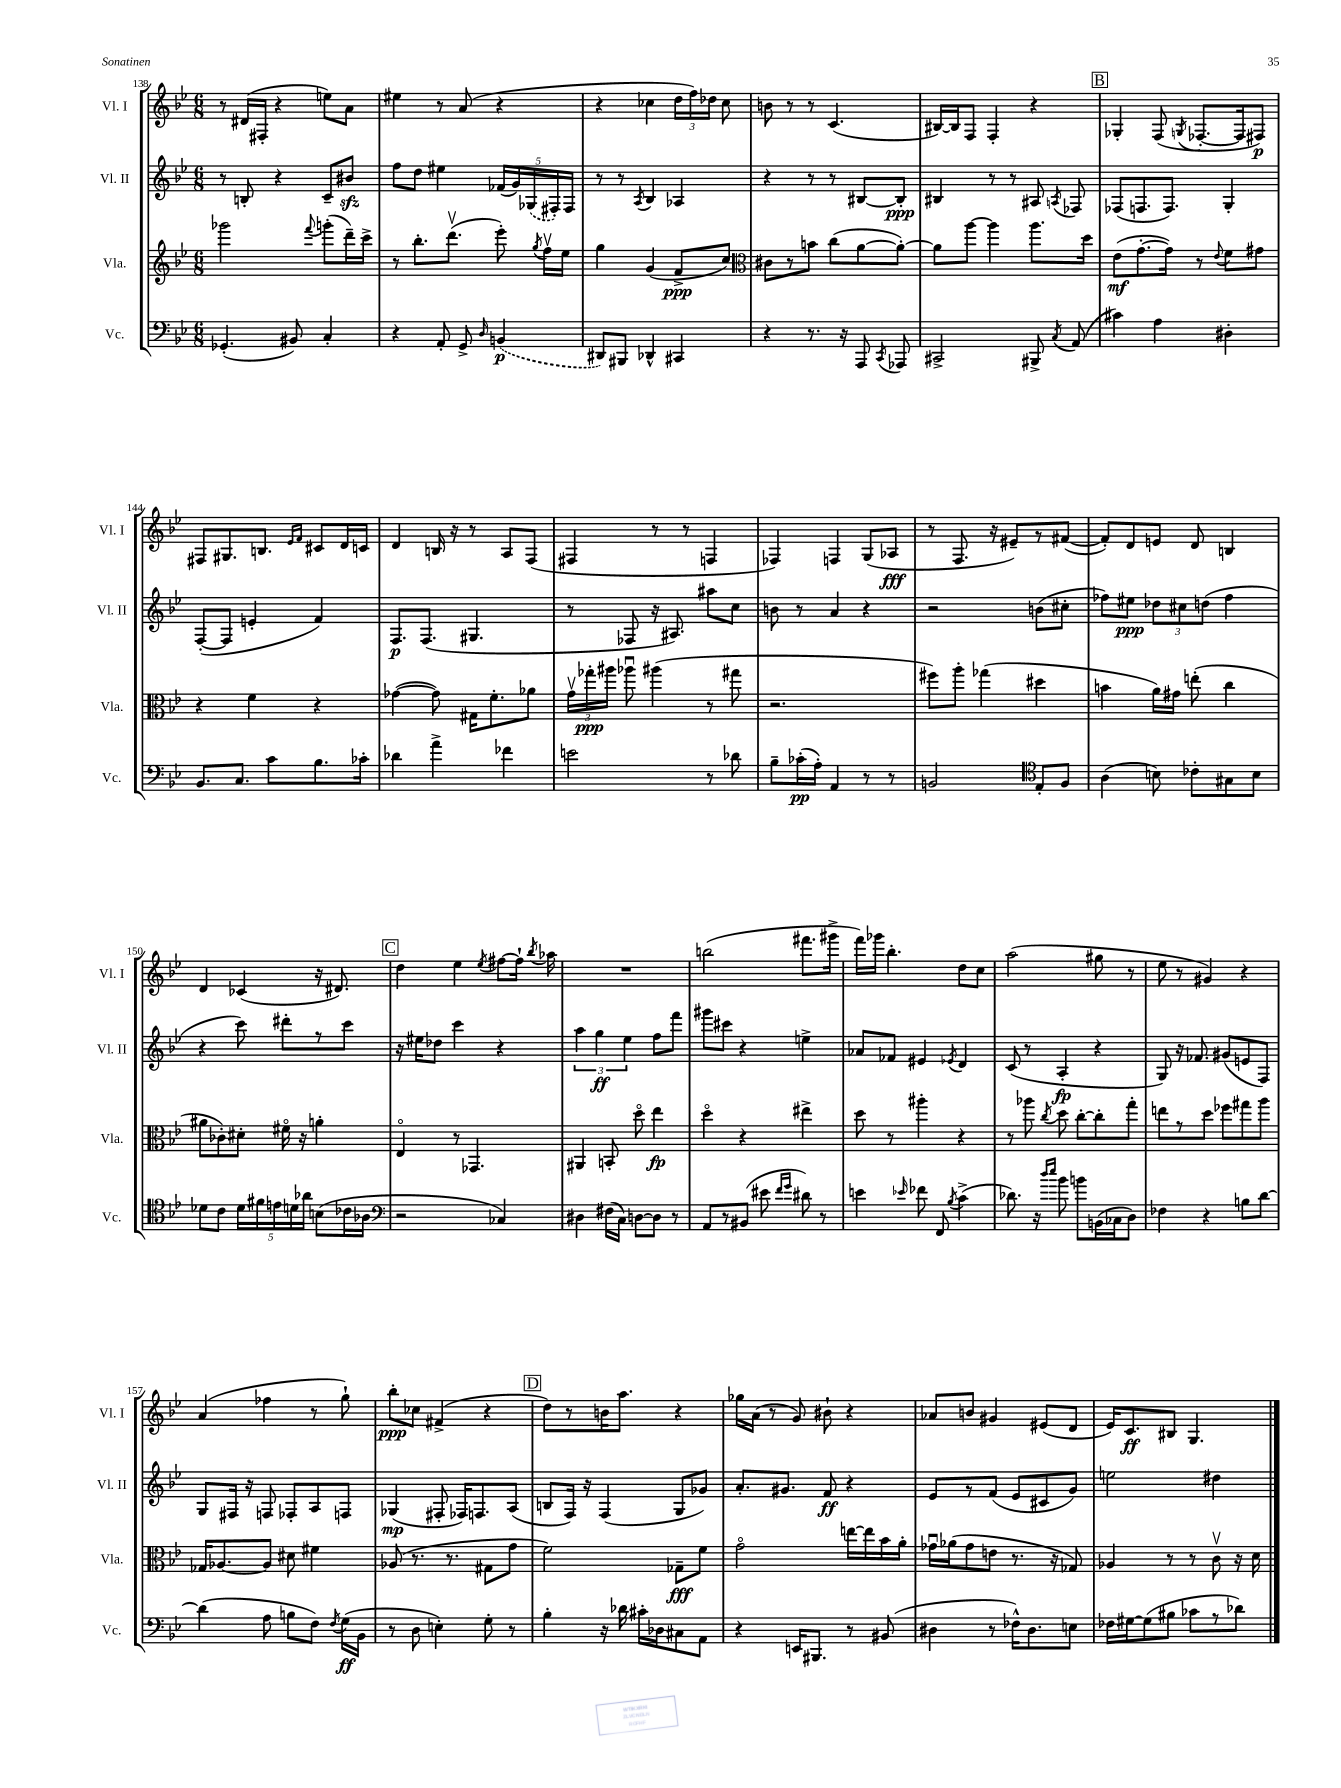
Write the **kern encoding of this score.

**kern	**dynam	**kern	**dynam	**kern	**dynam	**kern	**dynam
*part4	*part4	*part3	*part3	*part2	*part2	*part1	*part1
*staff4	*staff4	*staff3	*staff3	*staff2	*staff2	*staff1	*staff1
*I"Vc.	*	*I"Vla.	*	*I"Vl. II	*	*I"Vl. I	*
*I'Vc.	*	*I'Vla.	*	*I'Vl. II	*	*I'Vl. I	*
*clefF4	*	*clefG2	*	*clefG2	*	*clefG2	*
*k[b-e-]	*	*k[b-e-]	*	*k[b-e-]	*	*k[b-e-]	*
*M6/8	*	*M6/8	*	*M6/8	*	*M6/8	*
=138	=138	=138	=138	=138	=138	=138	=138
(4.GG-X'/	.	2ggg-X\	.	8r	.	8r	.
.	.	.	.	8Bn'/	.	(16d#X/LL	.
.	.	.	.	.	.	16F#X'/JJ	.
.	.	.	.	4r	.	4r	.
8BB#X/)	.	.	.	.	.	.	.
.	.	8qqfff/	.	.	.	.	.
4C'/	.	(8gggn'\L	.	8c~/L	.	8een\L)	.
.	.	16ddd~\L)	.	8b#Xzz/J	.	8a\J	.
.	.	16ccc^\JJ	.	.	.	.	.
=139	=139	=139	=139	=139	=139	=139	=139
4r	.	8r	.	8ff\L	.	4ee#X\	.
.	.	8.bb-'\L	.	8dd\J	.	.	.
8AA'/	.	.	.	4ee#X\	.	8r	.
.	.	(8.dddv\J	.	.	.	.	.
8GG^/	.	.	.	.	.	(8a/	.
16qqD/	.	.	.	.	.	.	.
(4BBn/	p	8eee-'\)	.	(20f-X/LL	.	4r	.
.	.	.	.	20g/)	.	.	.
.	.	.	.	(20G-X/	.	.	.
.	.	8qgg/	.	.	.	.	.
.	.	16ffv\LL	.	.	.	.	.
.	.	.	.	20F#X'/)	.	.	.
.	.	16ee-\JJ	.	.	.	.	.
.	.	.	.	20F#/JJ	.	.	.
=140	=140	=140	=140	=140	=140	=140	=140
8DD#X/L)	.	4gg\	.	8r	.	4r	.
8BBB#X/J	.	.	.	8r	.	.	.
.	.	.	.	8qA/	.	.	.
4DD-X^^/	.	(4g/	.	4B-/	.	4cc-X\	.
4CC#X/	.	8f^/L	ppp	4A-X/	.	24dd\LL	.
.	.	.	.	.	.	24ff\)	.
.	.	.	.	.	.	24dd-X\JJ	.
.	.	8cc/J)	.	.	.	8cc-\	.
=141	=141	=141	=141	=141	=141	=141	=141
*	*	*clefC3	*	*	*	*	*
4r	.	8c#X\L	.	4r	.	8bn\	.
.	.	8r	.	.	.	8r	.
8.r	.	8bn\J	.	8r	.	8r	.
.	.	(8cc\L	.	8r	.	(4.c/	.
16r	.	.	.	.	.	.	.
8AAA/	.	[8a\	.	[8B#X/L	.	.	.
8qCC/	.	.	.	.	.	.	.
8AAA-X/	.	8a'\J_)	.	8B#'/J]	ppp	.	.
=142	=142	=142	=142	=142	=142	=142	=142
2CC#X^/	.	8a\L]	.	4B#X/	.	[16B#X/LL)	.
.	.	.	.	.	.	16B#/J]	.
.	.	[8aa\J	.	.	.	8F/J	.
.	.	4aa\]	.	8r	.	4F'/	.
.	.	.	.	8r	.	.	.
8BBB#X^/	.	8.aa\L	.	8A#X/	.	4r	.
8qC/	.	.	.	8qAn/	.	.	.
(8AA/	.	.	.	8F-X/	.	.	.
.	.	16dd\Jk	.	.	.	.	.
!!LO:REH:place=s1:t=B
=143	=143	=143	=143	=143	=143	=143	=143
4c#X\)	.	(8e-\L	mf	(8F-X/L	.	4G-X'/	.
.	.	[8.g'\	.	8.Fn/	.	.	.
4A\	.	.	.	.	.	(8F/	.
.	.	16g\Jk])	.	8.F/J)	.	.	.
.	.	.	.	.	.	8qGn/	.
.	.	8r	.	.	.	[8.F-X'/L	.
.	.	8qqe-/	.	.	.	.	.
4D#X'\	.	8f\L	.	4G'/	.	.	.
.	.	.	.	.	.	16F-/k]	.
.	.	8g#X\J	.	.	.	8F#X/J)	p
!!LO:LB:g=z
=144	=144	=144	=144	=144	=144	=144	=144
8.BB-/L	.	4r	.	([8F'/L	.	8F#X/L	.
.	.	.	.	8F/J]	.	8.G#X/	.
8.C/J	.	.	.	.	.	.	.
.	.	4f\	.	4en'/	.	.	.
.	.	.	.	.	.	8.Bn/J	.
8c\L	.	.	.	.	.	.	.
.	.	.	.	.	.	16qqe-/LL	.
.	.	.	.	.	.	16qqf/JJ	.
8.B-\	.	4r	.	4f/)	.	8c#X/L	.
.	.	.	.	.	.	16d/L	.
16c-X'\Jk	.	.	.	.	.	16cn/JJ	.
=145	=145	=145	=145	=145	=145	=145	=145
4d-X\	.	([4g-X\	.	8.F/L	p	4d/	.
.	.	.	.	(8.F/J	.	.	.
4a^\	.	8g-\])	.	.	.	16Bn/	.
.	.	.	.	.	.	16r	.
.	.	16G#X\KL	.	4.G#X/	.	8r	.
.	.	8.f'\	.	.	.	.	.
4f-X\	.	.	.	.	.	8A/L	.
.	.	8a-X\J	.	.	.	(8F/J	.
=146	=146	=146	=146	=146	=146	=146	=146
2en\	.	24gv\LL	.	8r	.	4F#X/	.
.	.	24gg-X'\	ppp	.	.	.	.
.	.	24aa#X\JJ	.	.	.	.	.
.	.	8aa-Xu\	.	8F-X/	.	.	.
.	.	(4aa#X\	.	16r	.	8r	.
.	.	.	.	8.A#X/)	.	.	.
.	.	.	.	.	.	8r	.
8r	.	8r	.	8aa#X\L	.	4Fn/	.
8d-X\	.	8gg#X\	.	8cc\J	.	.	.
=147	=147	=147	=147	=147	=147	=147	=147
8B-~\L	.	2.r	.	8bn\	.	4F-X/)	.
(16c-X'\L	pp	.	.	8r	.	.	.
16A'\JJ)	.	.	.	.	.	.	.
4AA/	.	.	.	4a/	.	4Fn/	.
8r	.	.	.	4r	.	(8G/L	.
8r	.	.	.	.	.	8A-X/J	fff
=148	=148	=148	=148	=148	=148	=148	=148
2BBn/	.	8ff#X\L)	.	2r	.	8r	.
.	.	8aa'\J	.	.	.	8.F/	.
.	.	(4gg-X\	.	.	.	.	.
.	.	.	.	.	.	16r	.
.	.	.	.	.	.	8e#X~/L)	.
*clefC4	*	*	*	*	*	*	*
8E-'/L	.	4dd#X\	.	(8bn\L	.	8r	.
8F/J	.	.	.	8cc#X'\J	.	([8f#X/J	.
=149	=149	=149	=149	=149	=149	=149	=149
(4A\	.	4bn\	.	8ff-X\L)	.	8f#'/L])	.
.	.	.	.	8ee#X\J	ppp	8d/	.
8Bn\)	.	16a\LL)	.	12dd-X\L	.	8en/J	.
.	.	16g#X\JJ	.	.	.	.	.
.	.	.	.	12cc#X\	.	.	.
8c-X'\L	.	(8een'\	.	.	.	8d/	.
.	.	.	.	(12ddn\J	.	.	.
8G#X\	.	4cc\	.	4ff-\	.	4Bn/	.
8B\J	.	.	.	.	.	.	.
!!LO:LB:g=z
=150	=150	=150	=150	=150	=150	=150	=150
8d-X\L	.	8a#X\L	.	4r	.	4d/	.
8c\J	.	8c-X'\)	.	.	.	.	.
20d-\LL	.	8d#X'\J	.	8ccc\)	.	(4c-X/	.
20f#X\	.	.	.	.	.	.	.
20en\	.	.	.	.	.	.	.
.	.	16f#X\	.	8ddd#X'\L	.	.	.
20dn\	.	.	.	.	.	.	.
.	.	16r	.	.	.	.	.
20a-X\JJ	.	.	.	.	.	.	.
(8Bn\L	.	4an'\	.	8r	.	16r	.
.	.	.	.	.	.	8.d#X/)	.
16c-X\L	.	.	.	8ccc\J	.	.	.
16A-X\JJ	.	.	.	.	.	.	.
!!LO:REH:place=s1:t=C
=151	=151	=151	=151	=151	=151	=151	=151
*clefF4	*	*	*	*	*	*	*
2r	.	4E-/	.	16r	.	4dd\	.
.	.	.	.	16ee#X\KL	.	.	.
.	.	.	.	8dd-X\J	.	.	.
.	.	8r	.	4ccc\	.	4ee-\	.
.	.	4.GG-X/	.	.	.	.	.
.	.	.	.	.	.	8qee-/	.
4C-X/)	.	.	.	4r	.	[8ff#X\L	.
.	.	.	.	.	.	16ff#`\Jk]	.
.	.	.	.	.	.	8qbb-/	.
.	.	.	.	.	.	16aa-X\	.
=152	=152	=152	=152	=152	=152	=152	=152
4D#X\	.	4AA#X/	.	6aa\	.	2.r	.
.	.	.	.	6gg\	ff	.	.
(16F#X\LL	.	8BBn'/	.	.	.	.	.
16C\JJ)	.	.	.	.	.	.	.
.	.	.	.	6ee-\	.	.	.
[8Dn\L	.	8dd\	.	.	.	.	.
8D\J]	.	4ee-\	fp	8ff\L	.	.	.
8r	.	.	.	8fff\J	.	.	.
=153	=153	=153	=153	=153	=153	=153	=153
8AA/L	.	4dd\	.	8ggg#X\L	.	(2bbn\	.
8r	.	.	.	8ccc#X\J	.	.	.
(8BB#X/J	.	4r	.	4r	.	.	.
8e#X\	.	.	.	.	.	.	.
16qqf/LL	.	.	.	.	.	.	.
16qqg/JJ	.	.	.	.	.	.	.
8d#X\)	.	4ee#X^\	.	4een^\	.	8.fff#X\L	.
8r	.	.	.	.	.	.	.
.	.	.	.	.	.	16ggg#X^\Jk	.
=154	=154	=154	=154	=154	=154	=154	=154
4en\	.	8dd\	.	8a-X/L	.	16fff\LL)	.
.	.	.	.	.	.	16ggg-X\JJ	.
.	.	8r	.	8f-X/J	.	4.bb-'\	.
16qqe-X/	.	.	.	.	.	.	.
8f-X\	.	4aa#X'\	.	4e#X/	.	.	.
8FF/	.	.	.	.	.	.	.
8qB-/	.	.	.	8qe-X/	.	.	.
(4c^\	.	4r	.	4d/	.	8dd\L	.
.	.	.	.	.	.	8cc\J	.
=155	=155	=155	=155	=155	=155	=155	=155
8.d-X\)	.	8r	.	(8c/	.	(2aa\	.
.	.	8aa-X\	.	8r	.	.	.
16r	.	.	.	.	.	.	.
16qqdd/LL	.	.	.	.	.	.	.
16qqee-/JJ	.	8qcc/	.	.	.	.	.
8b-\	.	8dd\	.	4A'/	fp	.	.
8bn\L	.	[8cc'\L	.	.	.	.	.
(16BBn\L	.	8cc'\]	.	4r	.	8gg#X\	.
16C-X\J	.	.	.	.	.	.	.
8D\J)	.	8gg'\J	.	.	.	8r	.
=156	=156	=156	=156	=156	=156	=156	=156
4F-X\	.	8een\L	.	8G/)	.	8ee-\	.
.	.	8r	.	16r	.	8r	.
.	.	.	.	8.f-X/	.	.	.
4r	.	8dd\J	.	.	.	4g#X/)	.
.	.	8ff-X\L	.	(8g#X/L	.	.	.
8Bn\L	.	8gg#X\	.	8en/	.	4r	.
[8d\J	.	8aa\J	.	8F/J)	.	.	.
!!LO:LB:g=z
=157	=157	=157	=157	=157	=157	=157	=157
(4d\]	.	16G-X/KL	.	8G/L	.	(4a/	.
.	.	[8.A-X/	.	.	.	.	.
.	.	.	.	16F#X/Jk	.	.	.
.	.	.	.	16r	.	.	.
8A\	.	8A-/J]	.	8Fn/	.	4ff-X\	.
8Bn\L	.	8d#X\	.	8F-X'/L	.	.	.
8F\J)	.	4f#X\	.	8A/	.	8r	.
8qF/	.	.	.	.	.	.	.
(16G\LL	ff	.	.	8Fn/J	.	8gg`\)	.
16BB-\JJ	.	.	.	.	.	.	.
=158	=158	=158	=158	=158	=158	=158	=158
8r	.	(8A-X/	.	(4G-X/	mp	8bb-'\L	ppp
8D\	.	8.r	.	.	.	8cc-X\J	.
4En'\)	.	.	.	8F#X'/	.	(4f#X^/	.
.	.	8.r	.	.	.	.	.
.	.	.	.	16F-X/KL)	.	.	.
.	.	.	.	8.Fn/	.	.	.
8G'\	.	8G#X\L	.	.	.	4r	.
8r	.	8g\J	.	(8A/J	.	.	.
!!LO:REH:place=s1:t=D
=159	=159	=159	=159	=159	=159	=159	=159
4B-'\	.	2f\)	.	8Bn/L	.	8dd\L)	.
.	.	.	.	16F/Jk)	.	8r	.
.	.	.	.	16r	.	.	.
16r	.	.	.	(4F/	.	16bn\K	.
16d-X\	.	.	.	.	.	8.aa\J	.
16c#X'\LL	.	.	.	.	.	.	.
16D-X\J	.	.	.	.	.	.	.
8C#X\	.	8G-X~\L	fff	8G/L	.	4r	.
8AA\J	.	8f\J	.	8g-X/J)	.	.	.
=160	=160	=160	=160	=160	=160	=160	=160
4r	.	2g\	.	8.a'/L	.	16gg-X\LL	.
.	.	.	.	.	.	(16a\JJ	.
.	.	.	.	.	.	8r	.
.	.	.	.	8.g#X/J	.	.	.
16EEn/KL	.	.	.	.	.	8g/)	.
8.BBB#X/J	.	.	.	.	.	.	.
.	.	.	.	8f/	ff	8b#X`\	.
8r	.	[16een\LL	.	4r	.	4r	.
.	.	16ee\]	.	.	.	.	.
(8BB#X/	.	16b-\	.	.	.	.	.
.	.	16a'\JJ	.	.	.	.	.
=161	=161	=161	=161	=161	=161	=161	=161
4D#X\	.	16g-Xu\LL	.	8e-/L	.	8a-X/L	.
.	.	(16a-X\J	.	.	.	.	.
.	.	8g-\	.	8r	.	8bn/J	.
8r	.	8en\J	.	(8f/J	.	4g#X/	.
16F-X^^\KL)	.	8.r	.	8e-/L	.	.	.
8.D#\	.	.	.	.	.	.	.
.	.	.	.	8c#X/	.	(8e#X/L	.
.	.	16r	.	.	.	.	.
8En\J	.	8G-X/)	.	8g/J)	.	8d/J	.
=162	=162	=162	=162	=162	=162	=162	=162
16F-X\LL	.	4A-X/	.	2een\	.	16e-/KL)	.
[16G#X\J	.	.	.	.	.	8.c/	ff
(8G#\]	.	.	.	.	.	.	.
8B#X\J	.	8r	.	.	.	8B#X/J	.
8c-X\L	.	8r	.	.	.	4.G/	.
8r	.	8cv\	.	4dd#X\	.	.	.
8d-X\J)	.	16r	.	.	.	.	.
.	.	16d\	.	.	.	.	.
==	==	==	==	==	==	==	==
*-	*-	*-	*-	*-	*-	*-	*-
